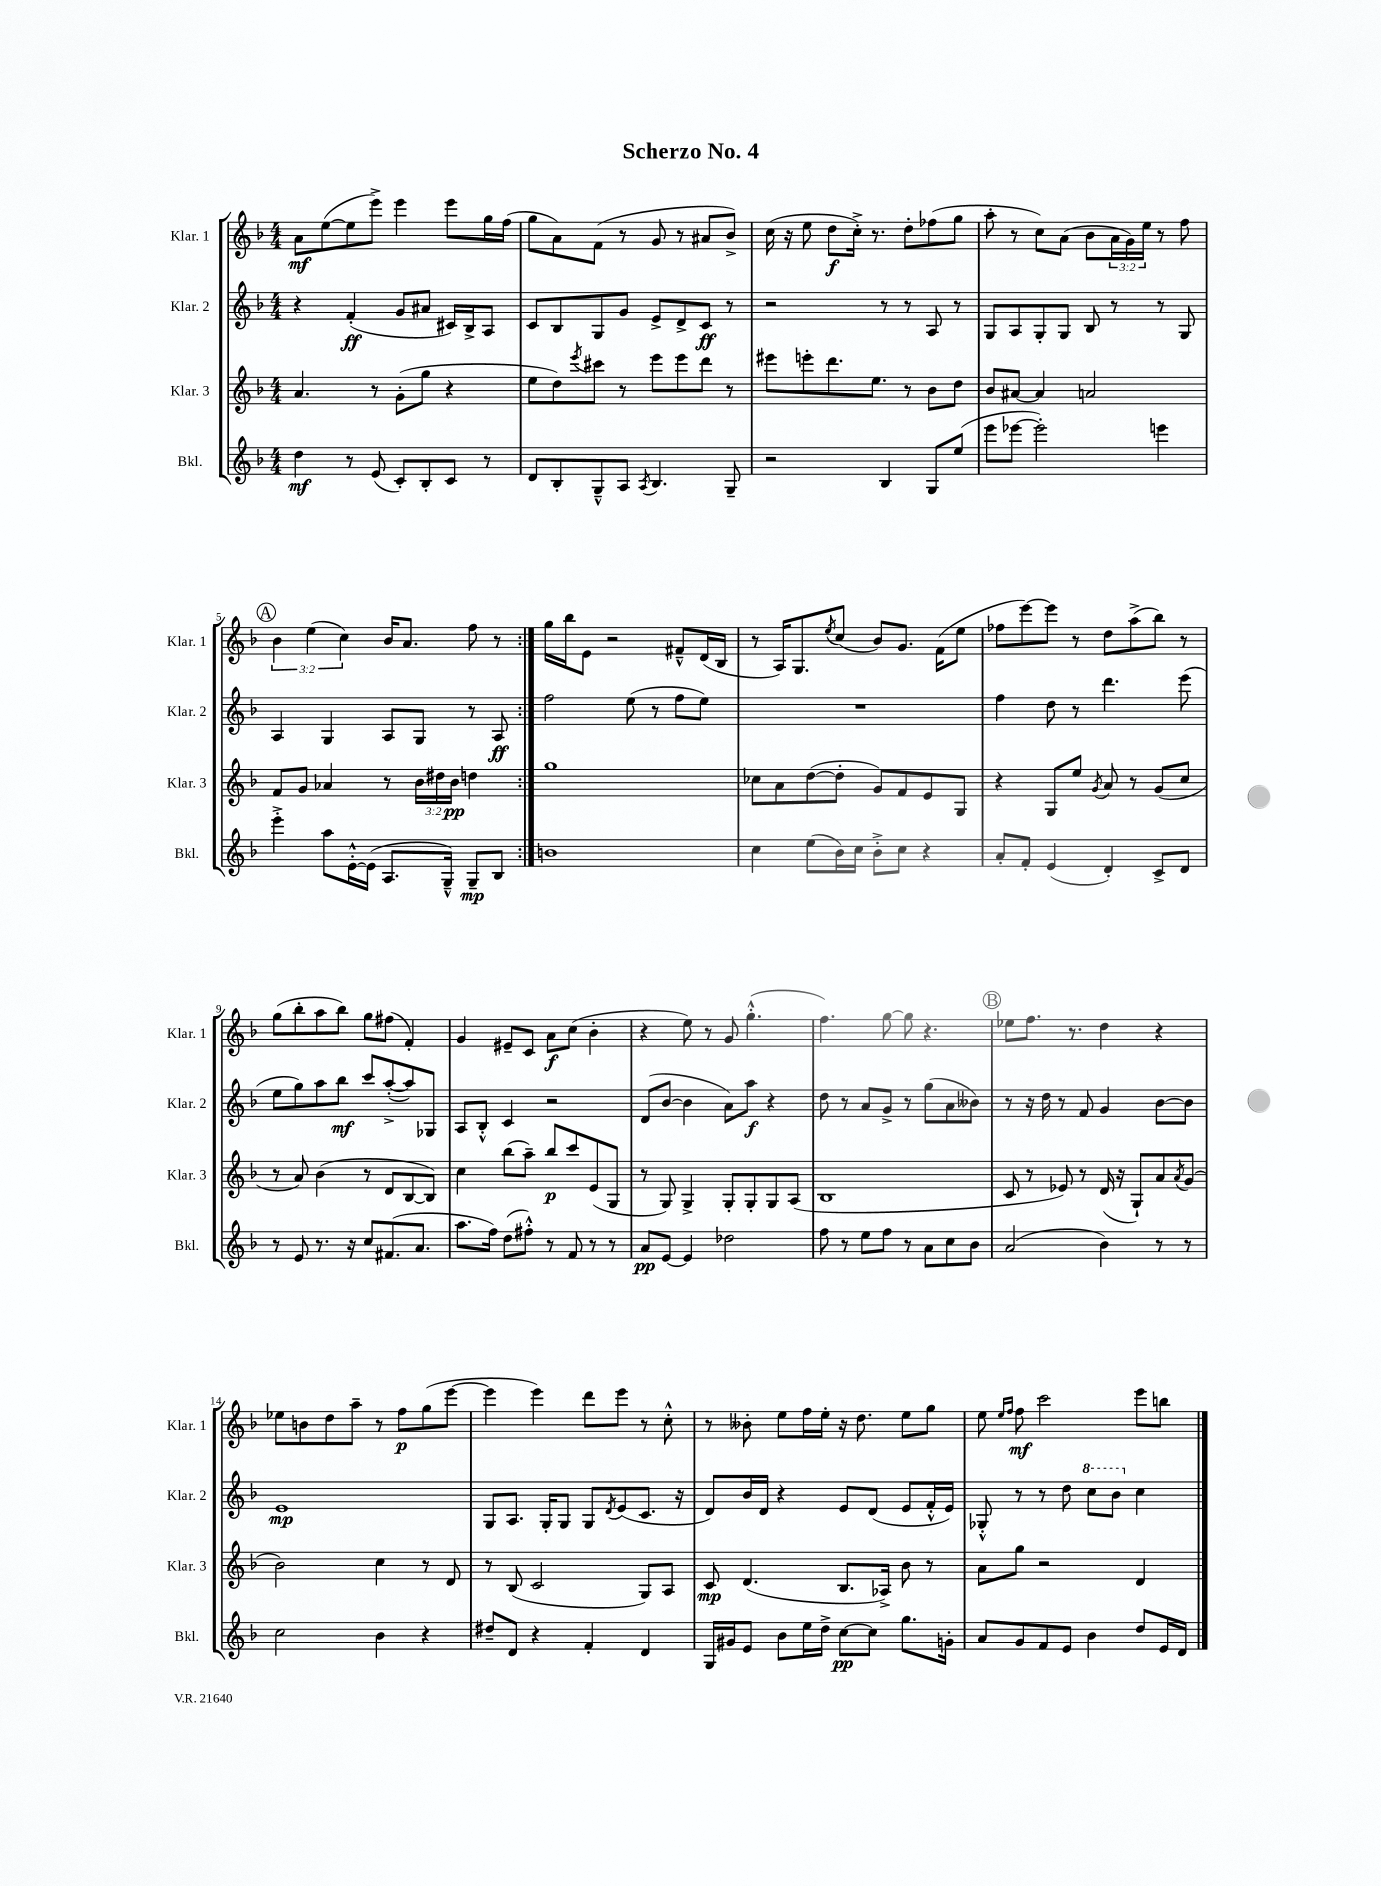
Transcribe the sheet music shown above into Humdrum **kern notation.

**kern	**dynam	**kern	**dynam	**kern	**dynam	**kern	**dynam
*part4	*part4	*part3	*part3	*part2	*part2	*part1	*part1
*staff4	*staff4	*staff3	*staff3	*staff2	*staff2	*staff1	*staff1
*I"Bkl.	*	*I"Klar. 3	*	*I"Klar. 2	*	*I"Klar. 1	*
*I'Bkl.	*	*I'Klar. 3	*	*I'Klar. 2	*	*I'Klar. 1	*
*clefG2	*	*clefG2	*	*clefG2	*	*clefG2	*
*k[b-]	*	*k[b-]	*	*k[b-]	*	*k[b-]	*
*M4/4	*	*M4/4	*	*M4/4	*	*M4/4	*
=1	=1	=1	=1	=1	=1	=1	=1
4dd\	mf	4.a/	.	4r	.	8a\L	mf
.	.	.	.	.	.	([8ee\	.
8r	.	.	.	(4f'/	ff	8ee\]	.
(8e/	.	8r	.	.	.	8eee^\J)	.
8c'/L)	.	(8g'\L	.	8g/L	.	4eee\	.
8B-'/	.	8gg\J	.	8a#X/J	.	.	.
8c/J	.	4r	.	16c#X/LL)	.	8eee\L	.
.	.	.	.	16B-^/J	.	.	.
8r	.	.	.	8A/J	.	16gg\L	.
.	.	.	.	.	.	(16ff\JJ	.
=2	=2	=2	=2	=2	=2	=2	=2
8d/L	.	8ee\L	.	8c/L	.	8gg\L	.
8B-'/	.	8dd\)	.	8B-/	.	8a\)	.
.	.	8qeee/	.	.	.	.	.
8G~^^/	.	8ccc#X\J	.	8G/	.	(8f\J	.
8A/J	.	8r	.	8g/J	.	8r	.
8qA/	.	.	.	.	.	.	.
4.B-/	.	8eee\L	.	8e^/L	.	8g/	.
.	.	8eee\	.	8d^/	.	8r	.
.	.	8ddd\J	.	8c/J	ff	8a#X/L	.
8G~/	.	8r	.	8r	.	8b-^/J)	.
=3	=3	=3	=3	=3	=3	=3	=3
2r	.	8eee#X\L	.	2r	.	(16cc\	.
.	.	.	.	.	.	16r	.
.	.	8eeen'\	.	.	.	8ee\	.
.	.	8.ddd\	.	.	.	8dd\L	f
.	.	.	.	.	.	16cc'^\Jk)	.
.	.	8.ee\J	.	.	.	8.r	.
4B-/	.	.	.	8r	.	.	.
.	.	8r	.	8r	.	8dd'\L	.
8G/L	.	8b-\L	.	8A/	.	(8ff-X\	.
(8ee/J	.	8dd\J	.	8r	.	8gg\J	.
=4	=4	=4	=4	=4	=4	=4	=4
8eee\L	.	8b-/L	.	8G/L	.	8aa'\	.
[8eee-X\J	.	[8a#X/J	.	8A/	.	8r	.
2eee-'\])	.	4a#/]	.	8G'/	.	8cc\L)	.
.	.	.	.	8G/J	.	(8a\J	.
.	.	2an/	.	8B-/	.	8b-\L	.
.	.	.	.	8r	.	24a\L	.
.	.	.	.	.	.	24g\)	.
.	.	.	.	.	.	24ee\JJ	.
4eeen\	.	.	.	8r	.	8r	.
.	.	.	.	8G/	.	8ff\	.
!!LO:LB:g=z
!!LO:REH:place=s1:t=A
=5	=5	=5	=5	=5	=5	=5	=5
4eee'^\	.	8f/L	.	4A/	.	6b-\	.
.	.	8g/J	.	.	.	.	.
.	.	.	.	.	.	(6ee\	.
8aa\L	.	4a-X/	.	4G/	.	.	.
.	.	.	.	.	.	6cc\)	.
[16e'^^\L	.	.	.	.	.	.	.
(16e\JJ]	.	.	.	.	.	.	.
8.A/L	.	8r	.	8A/L	.	16b-/KL	.
.	.	.	.	.	.	8.a/J	.
.	.	24b-\LL	.	8G/J	.	.	.
.	.	24dd#X\	.	.	.	.	.
16G~^^/Jk)	.	.	.	.	.	.	.
.	.	24b-\JJ	pp	.	.	.	.
8G~/L	mp	4ddn\	.	8r	.	8ff\	.
8B-/J	.	.	.	8A/	ff	8r	.
=6:|!	=6:|!	=6:|!	=6:|!	=6:|!	=6:|!	=6:|!	=6:|!
1bn	.	1gg	.	2ff\	.	16gg\LL	.
.	.	.	.	.	.	16bb-\J	.
.	.	.	.	.	.	8e\J	.
.	.	.	.	.	.	2r	.
.	.	.	.	(8ee\	.	.	.
.	.	.	.	8r	.	.	.
.	.	.	.	8ff\L	.	8f#X~^^/L	.
.	.	.	.	8ee\J)	.	(16d/L	.
.	.	.	.	.	.	16B-/JJ	.
=7	=7	=7	=7	=7	=7	=7	=7
4cc\	.	8cc-X\L	.	1r	.	8r	.
.	.	8a\	.	.	.	16A/KL)	.
.	.	.	.	.	.	8.G/	.
(8ee\L	.	([8dd\	.	.	.	.	.
.	.	.	.	.	.	8qee/	.
16b-\L)	.	8dd'\J]	.	.	.	(8cc/J	.
16cc\JJ	.	.	.	.	.	.	.
8b-'^\L	.	8g/L)	.	.	.	8b-/L)	.
8cc\J	.	8f/	.	.	.	8.g/J	.
4r	.	8e/	.	.	.	.	.
.	.	.	.	.	.	(16f\KL	.
.	.	8G/J	.	.	.	8ee\J	.
=8	=8	=8	=8	=8	=8	=8	=8
8a'/L	.	4r	.	4ff\	.	8ff-X\L	.
8f'/J	.	.	.	.	.	[8eee\)	.
(4e/	.	8G/L	.	8dd\	.	8eee\J]	.
.	.	8ee/J	.	8r	.	8r	.
.	.	8qg/	.	.	.	.	.
4d'/)	.	8a/	.	4.ddd\	.	8dd\L	.
.	.	8r	.	.	.	(8aa^\	.
8c^/L	.	(8g/L	.	.	.	8bb-\J)	.
8d/J	.	8cc/J	.	(8eee\	.	8r	.
!!LO:LB:g=z
=9	=9	=9	=9	=9	=9	=9	=9
8r	.	8r	.	8ee\L	.	(8gg\L	.
8e/	.	8a/)	.	8gg\)	.	8bb-'\	.
8.r	.	(4b-\	.	8aa\	.	8aa\	.
.	.	.	.	8bb-\J	mf	8bb-\J)	.
16r	.	.	.	.	.	.	.
8cc/L	.	8r	.	8ccc/L	.	8gg\L	.
(8.f#X/	.	8d/L	.	([8aa'^/	.	(8ff#X\J	.
.	.	[8B-/	.	8aa/])	.	4f'/)	.
8.a/J	.	.	.	.	.	.	.
.	.	8B-/J])	.	8G-X/J	.	.	.
=10	=10	=10	=10	=10	=10	=10	=10
8.aa\L	.	4cc\	.	8A/L	.	4g/	.
.	.	.	.	8B-'^^/J	.	.	.
16ff\Jk)	.	.	.	.	.	.	.
(8dd\L	.	(8bb-\L	.	4c/	.	8e#X~/L	.
8ff#X'^^\J)	.	8aa~\J)	.	.	.	8c/J	.
8r	.	8bb-/L	p	2r	.	8a\L	f
8f/	.	8ccc/	.	.	.	(8cc\J	.
8r	.	(8e/	.	.	.	4b-'\	.
8r	.	8G/J	.	.	.	.	.
=11	=11	=11	=11	=11	=11	=11	=11
8a/L	pp	8r	.	(8d/L	.	4r	.
[8e/J	.	8G/)	.	[8b-/J	.	.	.
4e/]	.	4G^/	.	4b-\]	.	8ee\)	.
.	.	.	.	.	.	8r	.
2dd-X\	.	8G'/L	.	8a\L)	.	8g/	.
.	.	8G'/	.	8aa\J	f	(4.gg'^^\	.
.	.	8G/	.	4r	.	.	.
.	.	(8A/J	.	.	.	.	.
=12	=12	=12	=12	=12	=12	=12	=12
8ff\	.	1B-	.	8dd\	.	4.ff\)	.
8r	.	.	.	8r	.	.	.
8ee\L	.	.	.	8a/L	.	.	.
8ff\J	.	.	.	8g^/J	.	[8gg\	.
8r	.	.	.	8r	.	8gg\]	.
8a\L	.	.	.	(8gg\L	.	4.r	.
8cc\	.	.	.	8a\	.	.	.
8b-\J	.	.	.	8b--X\J)	.	.	.
!!LO:REH:place=s1:t=B
=13	=13	=13	=13	=13	=13	=13	=13
(2a/	.	8c/	.	8r	.	8ee-X\L	.
.	.	8r	.	16r	.	8.ff\J	.
.	.	.	.	16dd\	.	.	.
.	.	8e-X/)	.	8r	.	.	.
.	.	.	.	.	.	8.r	.
.	.	8r	.	8f/	.	.	.
4b-\)	.	(16d/	.	4g/	.	4dd\	.
.	.	16r	.	.	.	.	.
.	.	8G`/L)	.	.	.	.	.
8r	.	8a/	.	[8b-\L	.	4r	.
.	.	8qa/	.	.	.	.	.
8r	.	(8g/J	.	8b-\J]	.	.	.
!!LO:LB:g=z
=14	=14	=14	=14	=14	=14	=14	=14
2cc\	.	2b-\)	.	1e	mp	8ee-X\L	.
.	.	.	.	.	.	8bn\	.
.	.	.	.	.	.	8dd\	.
.	.	.	.	.	.	8aa~\J	.
4b-\	.	4cc\	.	.	.	8r	.
.	.	.	.	.	.	8ff\L	p
4r	.	8r	.	.	.	(8gg\	.
.	.	8d/	.	.	.	[8eee\J	.
=15	=15	=15	=15	=15	=15	=15	=15
8dd#X~/L	.	8r	.	8G/L	.	4eee\]	.
8d/J	.	(8B-/	.	8.A/J	.	.	.
4r	.	2c/	.	.	.	4eee\)	.
.	.	.	.	16G'/KL	.	.	.
.	.	.	.	8G/J	.	.	.
4f'/	.	.	.	8G/L	.	8ddd\L	.
.	.	.	.	8qd/	.	.	.
.	.	.	.	(8e/	.	8eee\J	.
4d/	.	8G/L)	.	8.c/J	.	8r	.
.	.	8A/J	.	.	.	8cc'^^\	.
.	.	.	.	16r	.	.	.
=16	=16	=16	=16	=16	=16	=16	=16
16G/LL	.	8c/	mp	8d/L)	.	8r	.
16g#X/J	.	.	.	.	.	.	.
8e/J	.	(4.d/	.	16b-/L	.	8b--X'\	.
.	.	.	.	16d/JJ	.	.	.
8b-\L	.	.	.	4r	.	8ee\L	.
16ee\L	.	.	.	.	.	16ff\L	.
16dd^\JJ	.	.	.	.	.	16ee'\JJ	.
[8cc\L	pp	8.B-/L	.	8e/L	.	16r	.
.	.	.	.	.	.	8.dd\	.
8cc\J]	.	.	.	(8d/J	.	.	.
.	.	16A-X^/Jk)	.	.	.	.	.
8.gg\L	.	8b-\	.	8e/L	.	8ee\L	.
.	.	8r	.	16f'^^/L	.	8gg\J	.
16gn'\Jk	.	.	.	16e/JJ)	.	.	.
=17	=17	=17	=17	=17	=17	=17	=17
8a/L	.	8a\L	.	8G-X'^^/	.	8ee\	.
.	.	.	.	.	.	16qqee/LL	.
.	.	.	.	.	.	16qqff/JJ	.
8g/	.	8gg\J	.	8r	.	8ff\	mf
8f/	.	2r	.	8r	.	2ccc\	.
8e/J	.	.	.	8dd\	.	.	.
*	*	*	*	*8va	*	*	*
4b-\	.	.	.	8ccc\L	.	.	.
.	.	.	.	8bb-\J	.	.	.
*	*	*	*	*X8va	*	*	*
8dd/L	.	4d/	.	4cc\	.	8eee\L	.
16e/L	.	.	.	.	.	8bbn\J	.
16d/JJ	.	.	.	.	.	.	.
==	==	==	==	==	==	==	==
*-	*-	*-	*-	*-	*-	*-	*-
